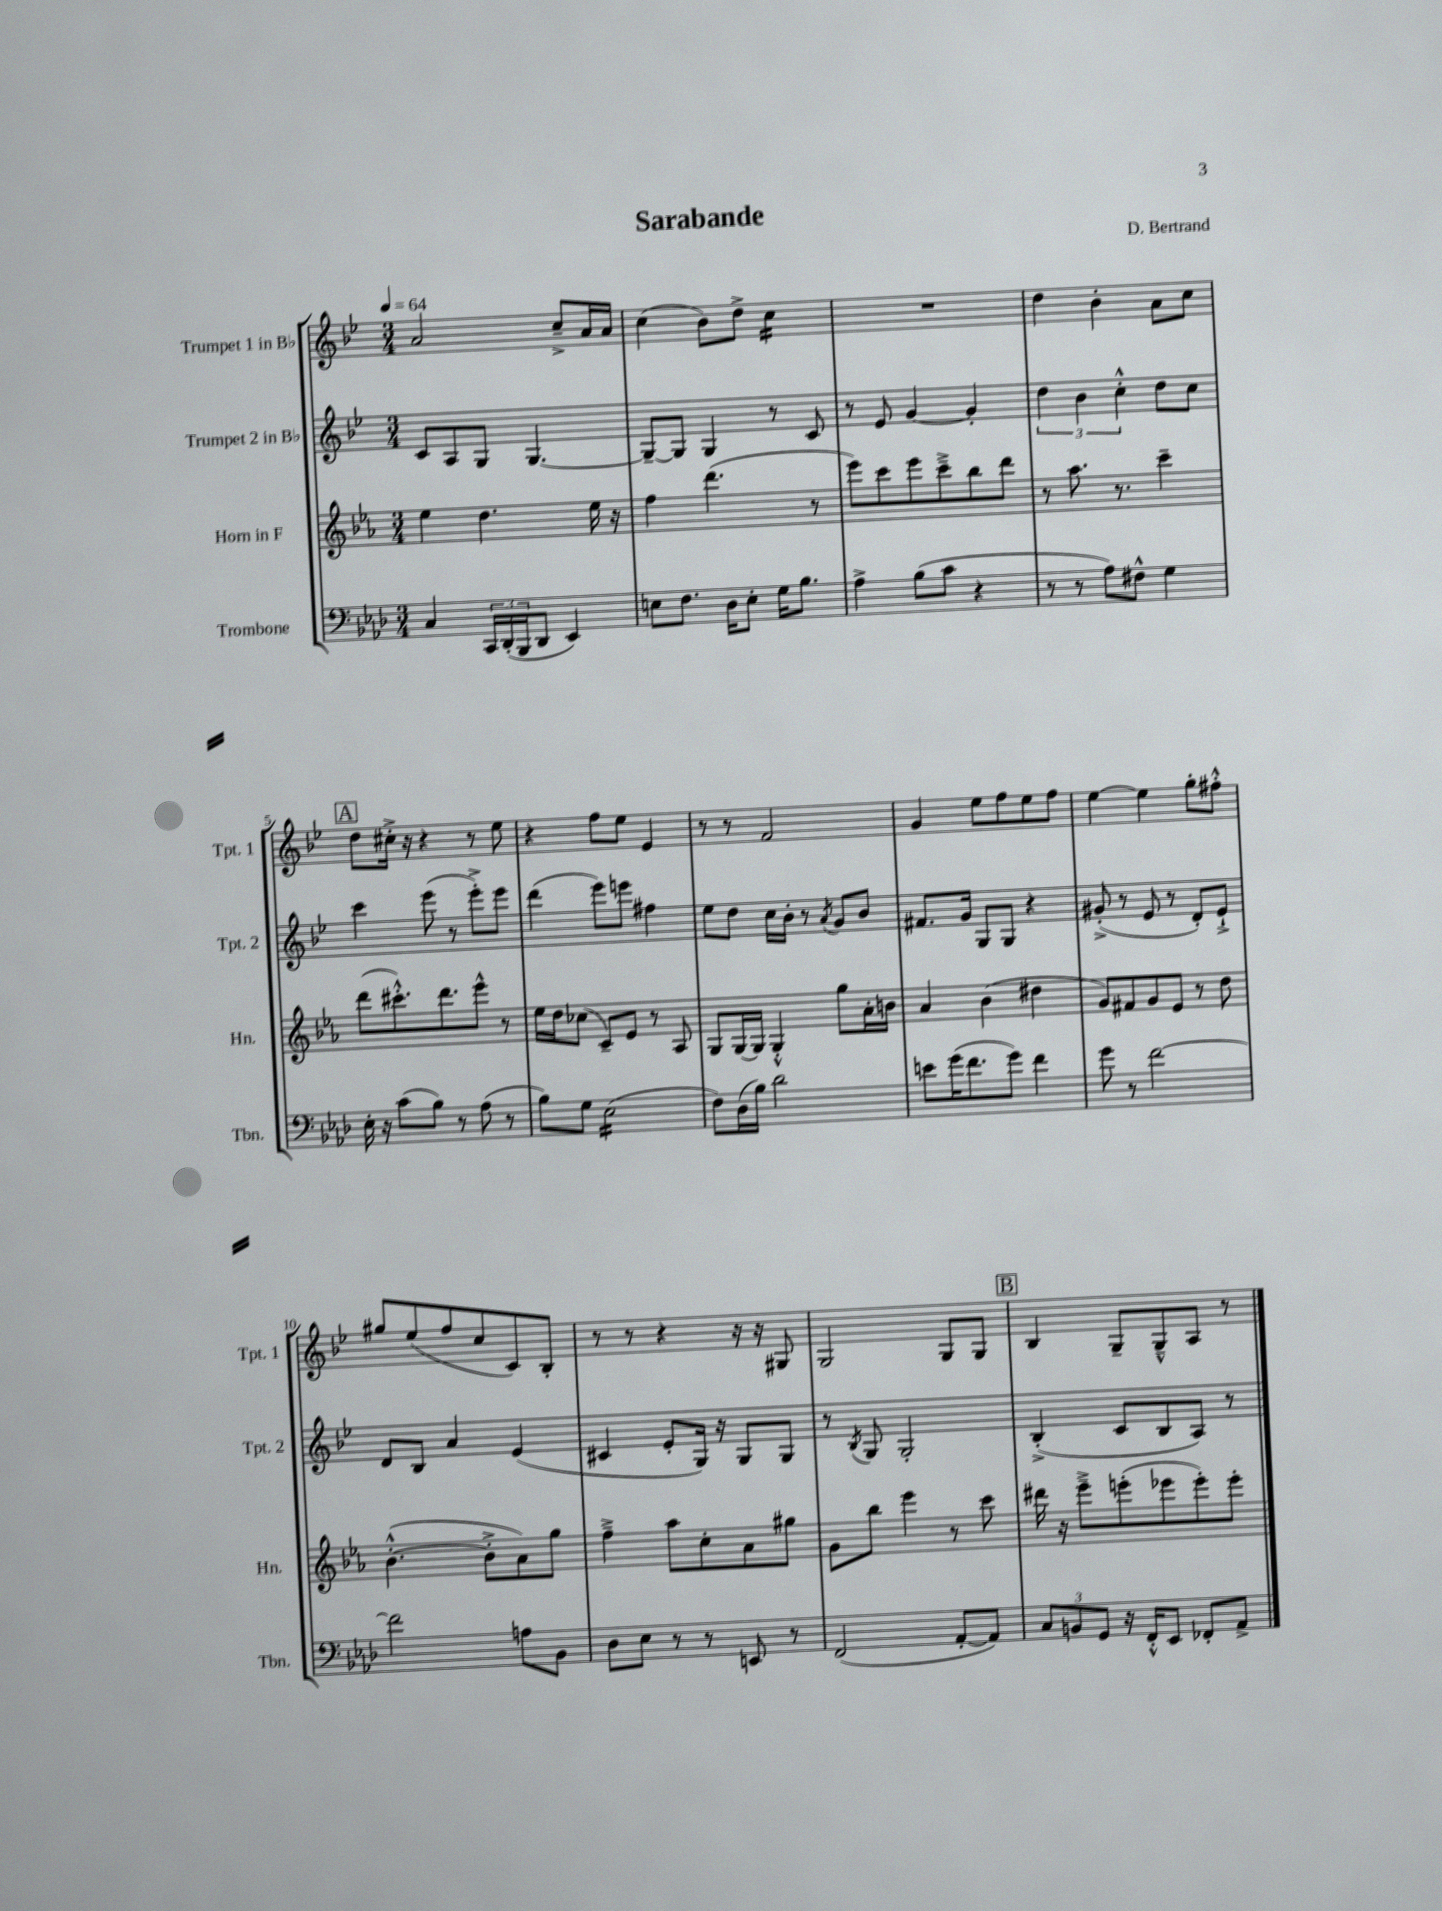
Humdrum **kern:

**kern	**kern	**kern	**kern
*staff4	*staff3	*staff2	*staff1
*clefF4	*clefG2	*clefG2	*clefG2
*k[b-e-a-d-]	*k[b-e-a-]	*k[b-e-]	*k[b-e-]
*M3/4	*M3/4	*M3/4	*M3/4
*MM64	*MM64	*MM64	*MM64
4C	4ee-	8c	2a
.	.	8A	.
24CC	4.dd	8G	.
(24DD-'	.	.	.
24BBB-	.	.	.
8DD-	.	[4.G	.
4EE-)	.	.	8cc~^
.	16ee-	.	16a
.	16r	.	16a
=	=	=	=
8E	4ff	8G~_	(4cc
8.F	.	8G]	.
.	(4.ddd	4G	8b-)
16D-	.	.	.
8E'	.	.	8dd^
16G	.	8r	4cc
8.B-	.	.	.
.	8r	8c	.
=	=	=	=
4A-^	8eee-)	8r	2.r
.	8ccc	8e-	.
(8B-	8eee-	[4g	.
8c	8ccc~^	.	.
4r	8bb-	4g']	.
.	8ddd	.	.
=	=	=	=
8r	8r	6dd	4dd
8r	8.aa-	.	.
.	.	6b-	.
8A-)	.	.	4b-'
.	8.r	.	.
.	.	6cc'^^	.
8F#^^	.	.	.
4G	4ccc~	8dd	8a
.	.	8cc	8cc
=	=	=	=
16E-'	(8ddd	4ccc	8dd
16r	.	.	.
(8c	8.ccc#'^^)	.	16cc#'^
.	.	.	16r
8B-)	.	(8eee-	4r
.	8.ddd	.	.
8r	.	8r	.
(8A-	8eee-^^	8eee-'^)	8r
8r	8r	8eee-	8ee-
=	=	=	=
8B-)	16ee-	(4ddd	4r
.	16dd	.	.
8G	(8cc-	.	.
(2E-	8c~)	8eee-)	8ff
.	8e-	8eee	8ee-
.	8r	4ff#	4e-
.	8A-	.	.
=	=	=	=
8F)	8G	8ee-	8r
(16D-	[16G	8dd	8r
16B-)	16G]	.	.
2d-	4G'^^	16cc	2f
.	.	16b-'	.
.	.	8r	.
.	.	8qa	.
.	8gg	8g	.
.	16a-'	8b-	.
.	16b	.	.
=	=	=	=
8e	4a-	8.f#	4g
(16g	.	.	.
8.f	.	16g	.
.	(4b-	8G	8ee-
8g)	.	8G	8ff
4f	4dd#	4r	8ee-
.	.	.	8ff
=	=	=	=
8g	8g)	(8g#'^	[4ee-
8r	8f#	8r	.
[2f	8g	8e-	4ee-]
.	8e-	8r	.
.	8r	8d')	8gg'
.	8dd	8e-`^	8ff#'^^
=	=	=	=
2f]	([4.b-'^^	8d	8gg#
.	.	8B-	(8ee-
.	.	4a	8ff
.	8b-'^]	.	8cc
8A	8a-)	(4e-	8c)
8BB-	8gg	.	8B-'
=	=	=	=
8D-	4ff~^	4c#	8r
8E-	.	.	8r
8r	8aa-	8e-'	4r
8r	8cc'	16G)	.
.	.	16r	.
8EE	8a-	8G	16r
.	.	.	16r
8r	8gg#	8G	8G#
=	=	=	=
(2FF	8g	8r	2G
.	.	8qB-	.
.	8bb-	8G	.
.	4eee-	2G'	.
[8AA-'	8r	.	8G
8AA-])	8ccc	.	8G
=	=	=	=
12C	16ddd#	(4B-'^	4B-
.	16r	.	.
12BB	.	.	.
.	8eee-~^	.	.
12GG	.	.	.
16r	(8eee'	8c	8G~
16FF'^^	.	.	.
8EE-	8eee-	8B-	8G~^^
8FF-'	8eee-')	8A)	8A
8AA-^	8eee-'	8r	8r
==	==	==	==
*-	*-	*-	*-
